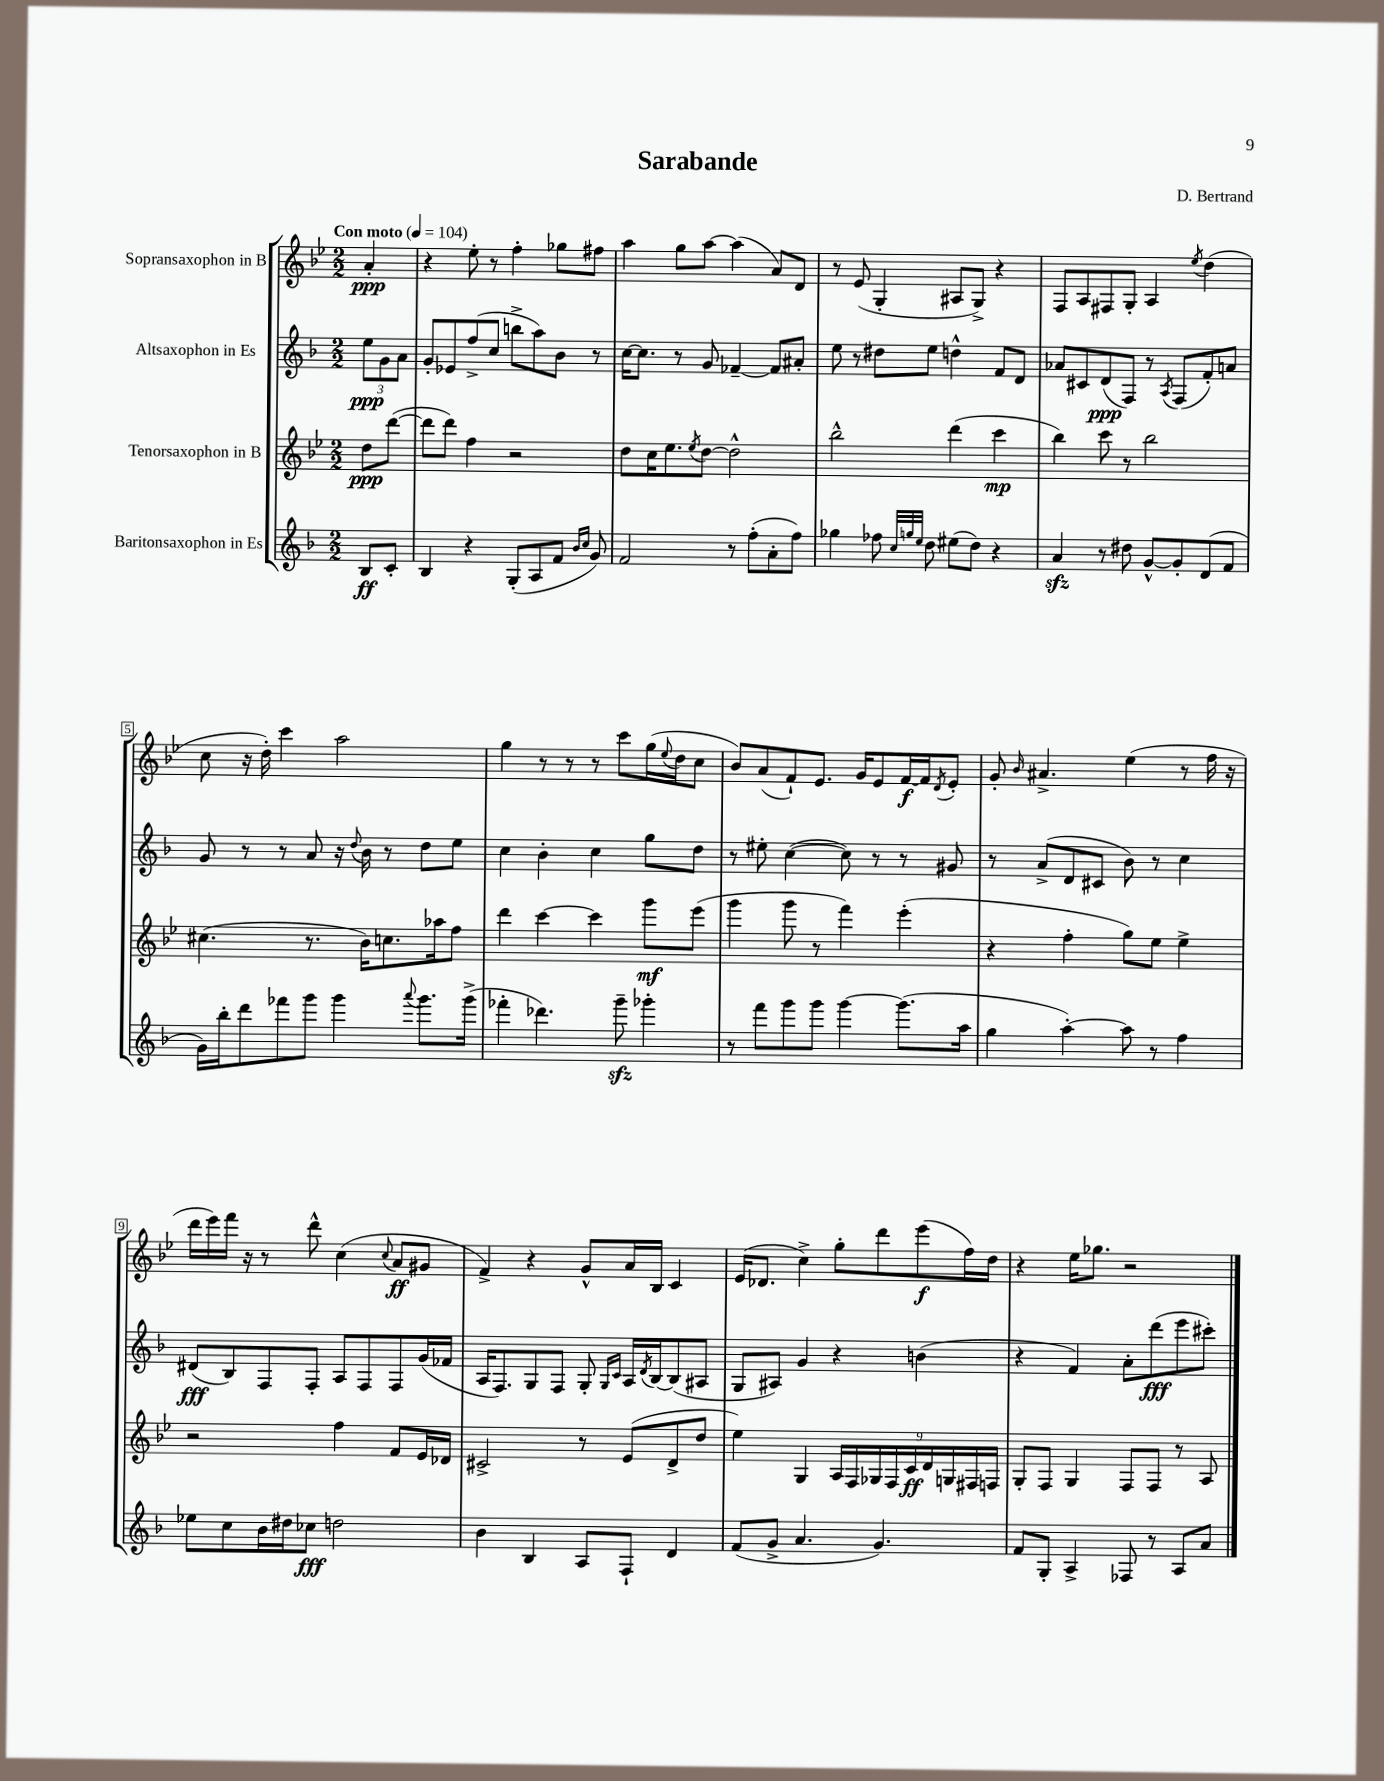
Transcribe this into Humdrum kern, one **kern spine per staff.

**kern	**kern	**kern	**kern
*staff4	*staff3	*staff2	*staff1
*clefG2	*clefG2	*clefG2	*clefG2
*k[b-]	*k[b-e-]	*k[b-]	*k[b-e-]
*M2/2	*M2/2	*M2/2	*M2/2
*MM104	*MM104	*MM104	*MM104
8B-/L	8dd\L	12ee\L	4a'/
.	.	12g\	.
8c'/J	([8ddd\J	.	.
.	.	12a\J	.
=	=	=	=
4B-/	8ddd\]L	8g'/L	4r
.	8ddd\J)	8e-/	.
4r	4ff\	(8ff^/	8ee-'\
.	.	8cc/J	8r
(8G'/L	2r	8bb^\L	4ff'\
8A/	.	8aa\)	.
8f/J	.	8b-\J	8gg-\L
16qqb-/LL	.	.	.
16qqcc/JJ	.	.	.
8g/)	.	8r	8ff#\J
=	=	=	=
2f/	8dd\L	[16cc\LK	4aa\
.	.	8.cc\]J	.
.	16cc\K	.	.
.	8.ee-\	.	.
.	.	8r	8gg\L
.	8qee-/	.	.
.	[8dd\J	8g/	[8aa\J
8r	2dd^^\]	[4f-~/	(4aa\]
(8ff'\L	.	.	.
8a'\	.	8f-/]L	8a/L)
8ff\J)	.	8a#'/J	8d/J
=	=	=	=
4gg-\	2bb-^^\	8ee\	8r
.	.	8r	(8e-/
8ff-\	.	8dd#\L	4G'/
32qqcc/LLL	.	.	.
32qqgg/	.	.	.
32qqee/JJJ	.	.	.
8dd\	.	8ee\J	.
(8ee#\L	(4ddd\	4dd^^\	8A#/L
8dd\J)	.	.	8G^/J)
4r	4ccc\	8f/L	4r
.	.	8d/J	.
=	=	=	=
4a/	4bb-\)	8a-/L	8F/L
.	.	8c#/	8A/
8r	8ccc\	(8d/	8F#/
8dd#\	8r	8F/J)	8G'/J
[8g^^/L	2bb-\	8r	4A/
.	.	8qA/	.
8g'/]	.	(8F/L	.
.	.	.	8qee-/
(8d/	.	8f'/)	(4dd\
8f/J	.	8a/J	.
=	=	=	=
16g\LL)	(4.cc#\	8g/	8cc\
16bb-'\J	.	.	.
8ddd\	.	8r	16r
.	.	.	16dd'\)
8fff-\	.	8r	4ccc\
8ggg\J	8.r	8a/	.
4ggg\	.	16r	2aa\
.	.	8qqdd/	.
.	16b-\LK)	16b-\	.
.	8.cc\	8r	.
8qqaaa/	.	.	.
8.ggg\L	.	8dd\L	.
.	16aa-\k	.	.
.	8ff\J	8ee\J	.
(16ggg^\Jk	.	.	.
=	=	=	=
4fff-'\	4ddd\	4cc\	4gg\
4.ddd-\)	[4ccc\	4b-'\	8r
.	.	.	8r
.	4ccc\]	4cc\	8r
8ggg~\	.	.	8ccc\L
4ggg-'\	8ggg\L	8gg\L	(16gg\L
.	.	.	8qqee-/
.	.	.	16dd\J
.	(8eee-\J	8dd\J	8cc\J
=	=	=	=
8r	4ggg\	8r	8b-/L)
8fff\L	.	8ee#'\	(8a/
8ggg\	8ggg\	([4cc\	8f`/)
8ggg\J	8r	.	8.e-/J
[4ggg\	4fff\)	8cc\])	.
.	.	.	16g/LK
.	.	8r	8e-/
(8.ggg\]L	(4eee-'\	8r	[16f/L
.	.	.	16f/]J
.	.	.	8qd/
.	.	8g#/	8e-'/J
16aa\Jk	.	.	.
=	=	=	=
4gg\	4r	8r	8g'/
.	.	.	16qqb-/
.	.	(8a^/L	4.a#^/
[4aa'\)	4ff'\	8d/	.
.	.	8c#/J	.
8aa\]	8gg\L)	8b-\)	(4ee-\
8r	8ee-\J	8r	.
4ff\	4ee-^\	4cc\	8r
.	.	.	16ff\
.	.	.	16r
=	=	=	=
8ee-\L	2r	(8d#/L	16ddd\LL
.	.	.	16eee-\)
8cc\	.	8B-/)	16fff\JJ
.	.	.	16r
16b-\L	.	8F/	8r
16dd#\J	.	.	.
8cc-\J	.	8F'/J	8ddd^^\
2dd\	4ff\	8A/L	(4cc\
.	.	8F/	.
.	.	.	8qqcc/
.	8f/L	8F/	8a/L
.	16e-/L	(16g/L	8g#/J
.	16d-/JJ	16f-/JJ	.
=	=	=	=
4b-\	2c#^/	16A/LK	4f^/)
.	.	8.F/)	.
4B-/	.	8G/	4r
.	.	8F/J	.
8A/L	8r	8G'/	8g^^/L
.	.	16qqG/LL	.
.	.	16qqc/JJ	.
8F`/J	(8e-/L	16A/LL	16a/L
.	.	8qd/	.
.	.	[16B-/J	16B-/JJ
4d/	8d^/	(8B-/]	4c/
.	8dd/J	8A#/J	.
=	=	=	=
(8f/L	4ee-\)	8G/L	(16e-/LK
.	.	.	8.d-/J
8g^/J	.	8A#/J)	.
4.a/	4G/	4g/	4cc^\)
.	18A/LL	4r	8gg'\L
.	18F/	.	.
.	18G-/	.	.
4.g/)	.	.	8ddd\
.	18F/	.	.
.	18c/	.	.
.	.	(4b\	(8eee-\
.	18d/	.	.
.	18G/	.	.
.	.	.	16ff\L)
.	18F#/	.	.
.	.	.	16dd\JJ
.	18F/JJ	.	.
=	=	=	=
8f/L	8G'/L	4r	4r
8G'/J	8F/J	.	.
4A^/	4G/	4f/)	16ee-\LK
.	.	.	8.gg-\J
8F-/	8F/L	8a'\L	2r
8r	8F/J	(8ddd\	.
8A/L	8r	8eee\	.
8a/J	8A/	8ccc#'\J)	.
==	==	==	==
*-	*-	*-	*-
